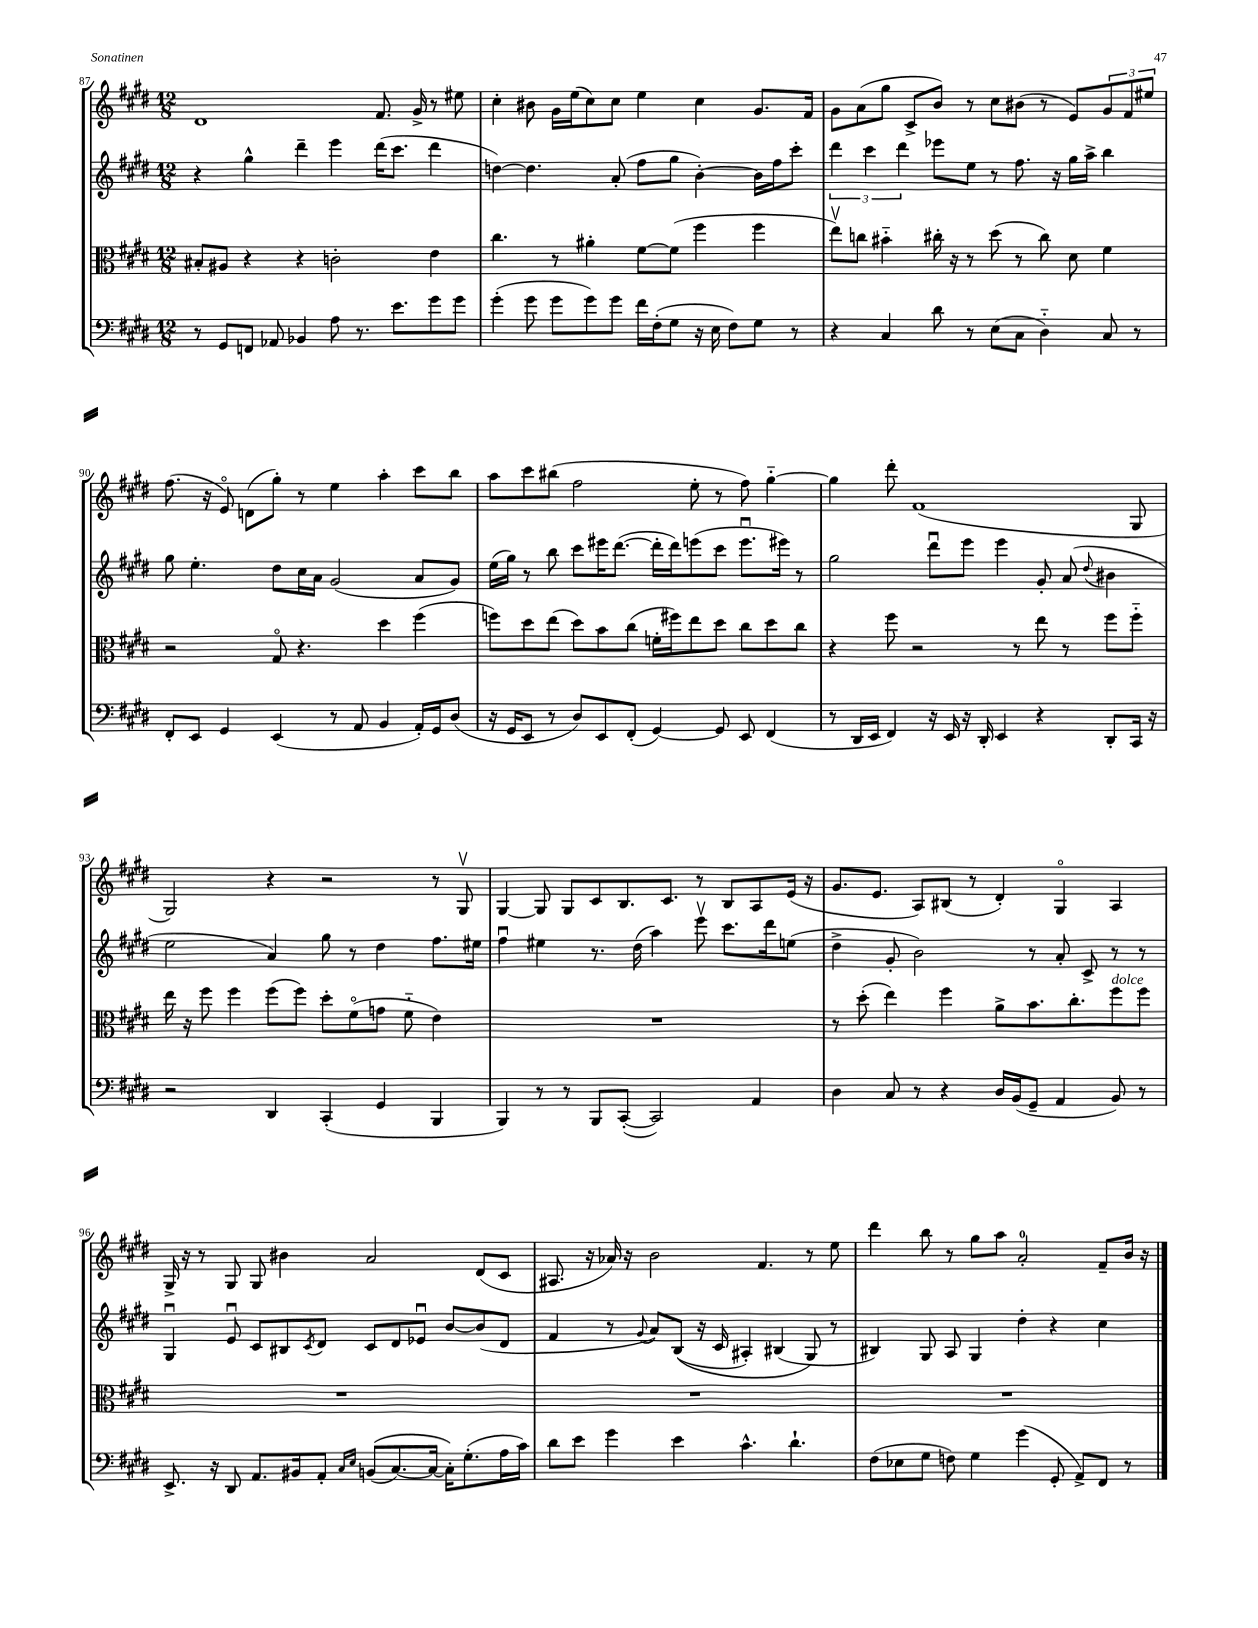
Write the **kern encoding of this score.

**kern	**kern	**kern	**kern
*staff4	*staff3	*staff2	*staff1
*clefF4	*clefC3	*clefG2	*clefG2
*k[f#c#g#d#]	*k[f#c#g#d#]	*k[f#c#g#d#]	*k[f#c#g#d#]
*M12/8	*M12/8	*M12/8	*M12/8
8r	8B#'	4r	1d#
8GG#	8A#	.	.
8FF	4r	4gg#^^	.
8AA-	.	.	.
4BB-	4r	4ddd#~	.
8A	2c'	4eee	.
8.r	.	.	.
.	.	(16ddd#	8.f#
8.e	.	8.ccc#	.
.	.	.	16g#^
8g#	4e	4ddd#	8r
8g#	.	.	8ee#
=	=	=	=
(4g#'	4.cc#	[4dd)	4cc#'
8g#	.	4.dd]	8b#
8g#	8r	.	16g#
.	.	.	(16ee
8g#)	4a#'	.	8cc#)
8g#	.	(8a'	8cc#
16f#	[8f#	8ff#	4ee
(16F#'	.	.	.
8G#	(8f#]	8gg#	.
16r	4ff#	[4b')	4cc#
16E	.	.	.
8F#)	.	.	.
8G#	4ff#	16b]	8.g#
.	.	16ff#	.
8r	.	8ccc#'	.
.	.	.	16f#
=	=	=	=
4r	8eev)	6ddd#	8g#
.	8cc	.	(8a
.	.	6ccc#	.
4C#	4b#'~	.	8gg#
.	.	6ddd#	.
.	.	.	8c#^
8d#	16cc#'	8eee-	8b)
.	16r	.	.
8r	8r	8ee	8r
(8E	(8dd#	8r	8cc#
8C#	8r	8.ff#	(8b#
4D#'~)	8cc#)	.	8r
.	.	16r	.
.	8d#	16gg#	8e)
.	.	16aa^	.
8C#	4f#	4bb	12g#
.	.	.	12f#
8r	.	.	.
.	.	.	12ee#
=	=	=	=
8FF#'	2r	8gg#	(8.ff#
8EE	.	4.ee'	.
.	.	.	16r
4GG#	.	.	8eo)
.	.	.	(8d
(4EE	8G#o	8dd#	8gg#')
.	4.r	16cc#	8r
.	.	16a	.
8r	.	(2g#	4ee
8AA	.	.	.
4BB	4dd#	.	4aa'
16AA')	(4ff#	8a	8ccc#
16GG#	.	.	.
(8D#	.	8g#)	8bb
=	=	=	=
16r	8ff)	(16ee	8aa
16GG#	.	16gg#)	.
8EE	8dd#	8r	8ccc#
8r	(8ee	8bb	(8bb#
8D#)	8dd#)	8ccc#	2ff#
8EE	8b	16eee#	.
.	.	([8.ddd#	.
(8FF#'	(8cc#	.	.
[4GG#)	16f'	16ddd#']	.
.	16ff#)	16ddd#)	.
.	8ee	(8eee	8ee'
8GG#]	8dd#	8ccc#	8r
8EE	8cc#	8.eeeu	8ff#)
(4FF#	8dd#	.	[4gg#'~
.	.	16eee#)	.
.	8cc#	8r	.
=	=	=	=
8r	4r	2gg#	4gg#]
16DD#	.	.	.
16EE	.	.	.
4FF#)	8ff#	.	8ddd#'
.	2r	.	(1f#
16r	.	8ddd#u	.
16EE	.	.	.
16r	.	8eee	.
16DD#'	.	.	.
4EE	.	4eee	.
.	8r	.	.
4r	8ee	8g#'	.
.	8r	(8a	.
.	.	8qqdd#	.
8DD#'	8ff#	4b#	.
16CC#	8ff#'~	.	8G#
16r	.	.	.
=	=	=	=
2r	16ee	2ee	2G#)
.	16r	.	.
.	8ff#	.	.
.	4ff#	.	.
4DD#	(8ff#	4a)	4r
.	8ff#)	.	.
(4CC#'	8dd#'	8gg#	2r
.	(8f#o	8r	.
4GG#	8g	4dd#	.
.	8f#'~	.	.
4BBB	4e)	8.ff#	8r
.	.	.	8G#v
.	.	16ee#	.
=	=	=	=
4BBB)	1.r	4ff#u	[4G#
8r	.	4ee#	8G#]
8r	.	.	8G#
8BBB	.	8.r	8c#
([8CC#'	.	.	8.B
.	.	(16dd#	.
2CC#])	.	4aa)	.
.	.	.	8.c#
.	.	8eeev	8r
.	.	8.ccc#	8B
4AA	.	.	8A
.	.	16ddd#	.
.	.	(8ee	(16e
.	.	.	16r
=	=	=	=
4D#	8r	4dd#^	8.g#
.	(8dd#'	.	.
.	.	.	8.e
8C#	4ee)	8g#'	.
8r	.	2b)	8A)
4r	4ff#	.	(8B#
.	.	.	8r
16D#	8a^	.	4d#')
(16BB	.	.	.
8GG#~	8.b	8r	.
4AA	.	8a'	4G#o
.	8.cc#'	.	.
.	.	8c#^	.
8BB)	8ff#	8r	4A
8r	8ff#	8r	.
=	=	=	=
8.EE^	1.r	4G#u	16G#^
.	.	.	16r
.	.	.	8r
16r	.	.	.
8DD#	.	8eu	8G#
8.AA	.	8c#	8G#
.	.	8B#	4b#
16BB#	.	.	.
.	.	8qc#	.
8AA'	.	8d#	.
16qqC#	.	.	.
16qqE	.	.	.
&((8BB	.	8c#	2a
[8.C#)	.	8d#	.
.	.	8e-u	.
16C#_	.	.	.
16C#']&)	.	[8b	.
(8.G#'	.	.	.
.	.	(8b]	(8d#
16A	.	8d#	8c#
16c#)	.	.	.
=	=	=	=
8d#	1.r	4f#	8.A#
8e	.	.	.
.	.	.	16r
4g#	.	8r	16a-)
.	.	.	16r
.	.	8qqg#	.
.	.	8a)	2b
4e	.	&((8B	.
.	.	16r	.
.	.	16c#	.
4.c#^^	.	4A#')	.
.	.	.	4.f#
.	.	(4B#	.
4.d#`	.	.	.
.	.	8G#&)	8r
.	.	8r	8ee
=	=	=	=
(8F#	1.r	4B#)	4ddd#
8E-	.	.	.
8G#	.	8G#	8bb
8F)	.	8A	8r
4G#	.	4G#	8gg#
.	.	.	8aa
(4g#	.	4dd#'	2a'
8GG#'	.	4r	.
8AA^)	.	.	.
8FF#	.	4cc#	8f#~
8r	.	.	16b
.	.	.	16r
==	==	==	==
*-	*-	*-	*-
